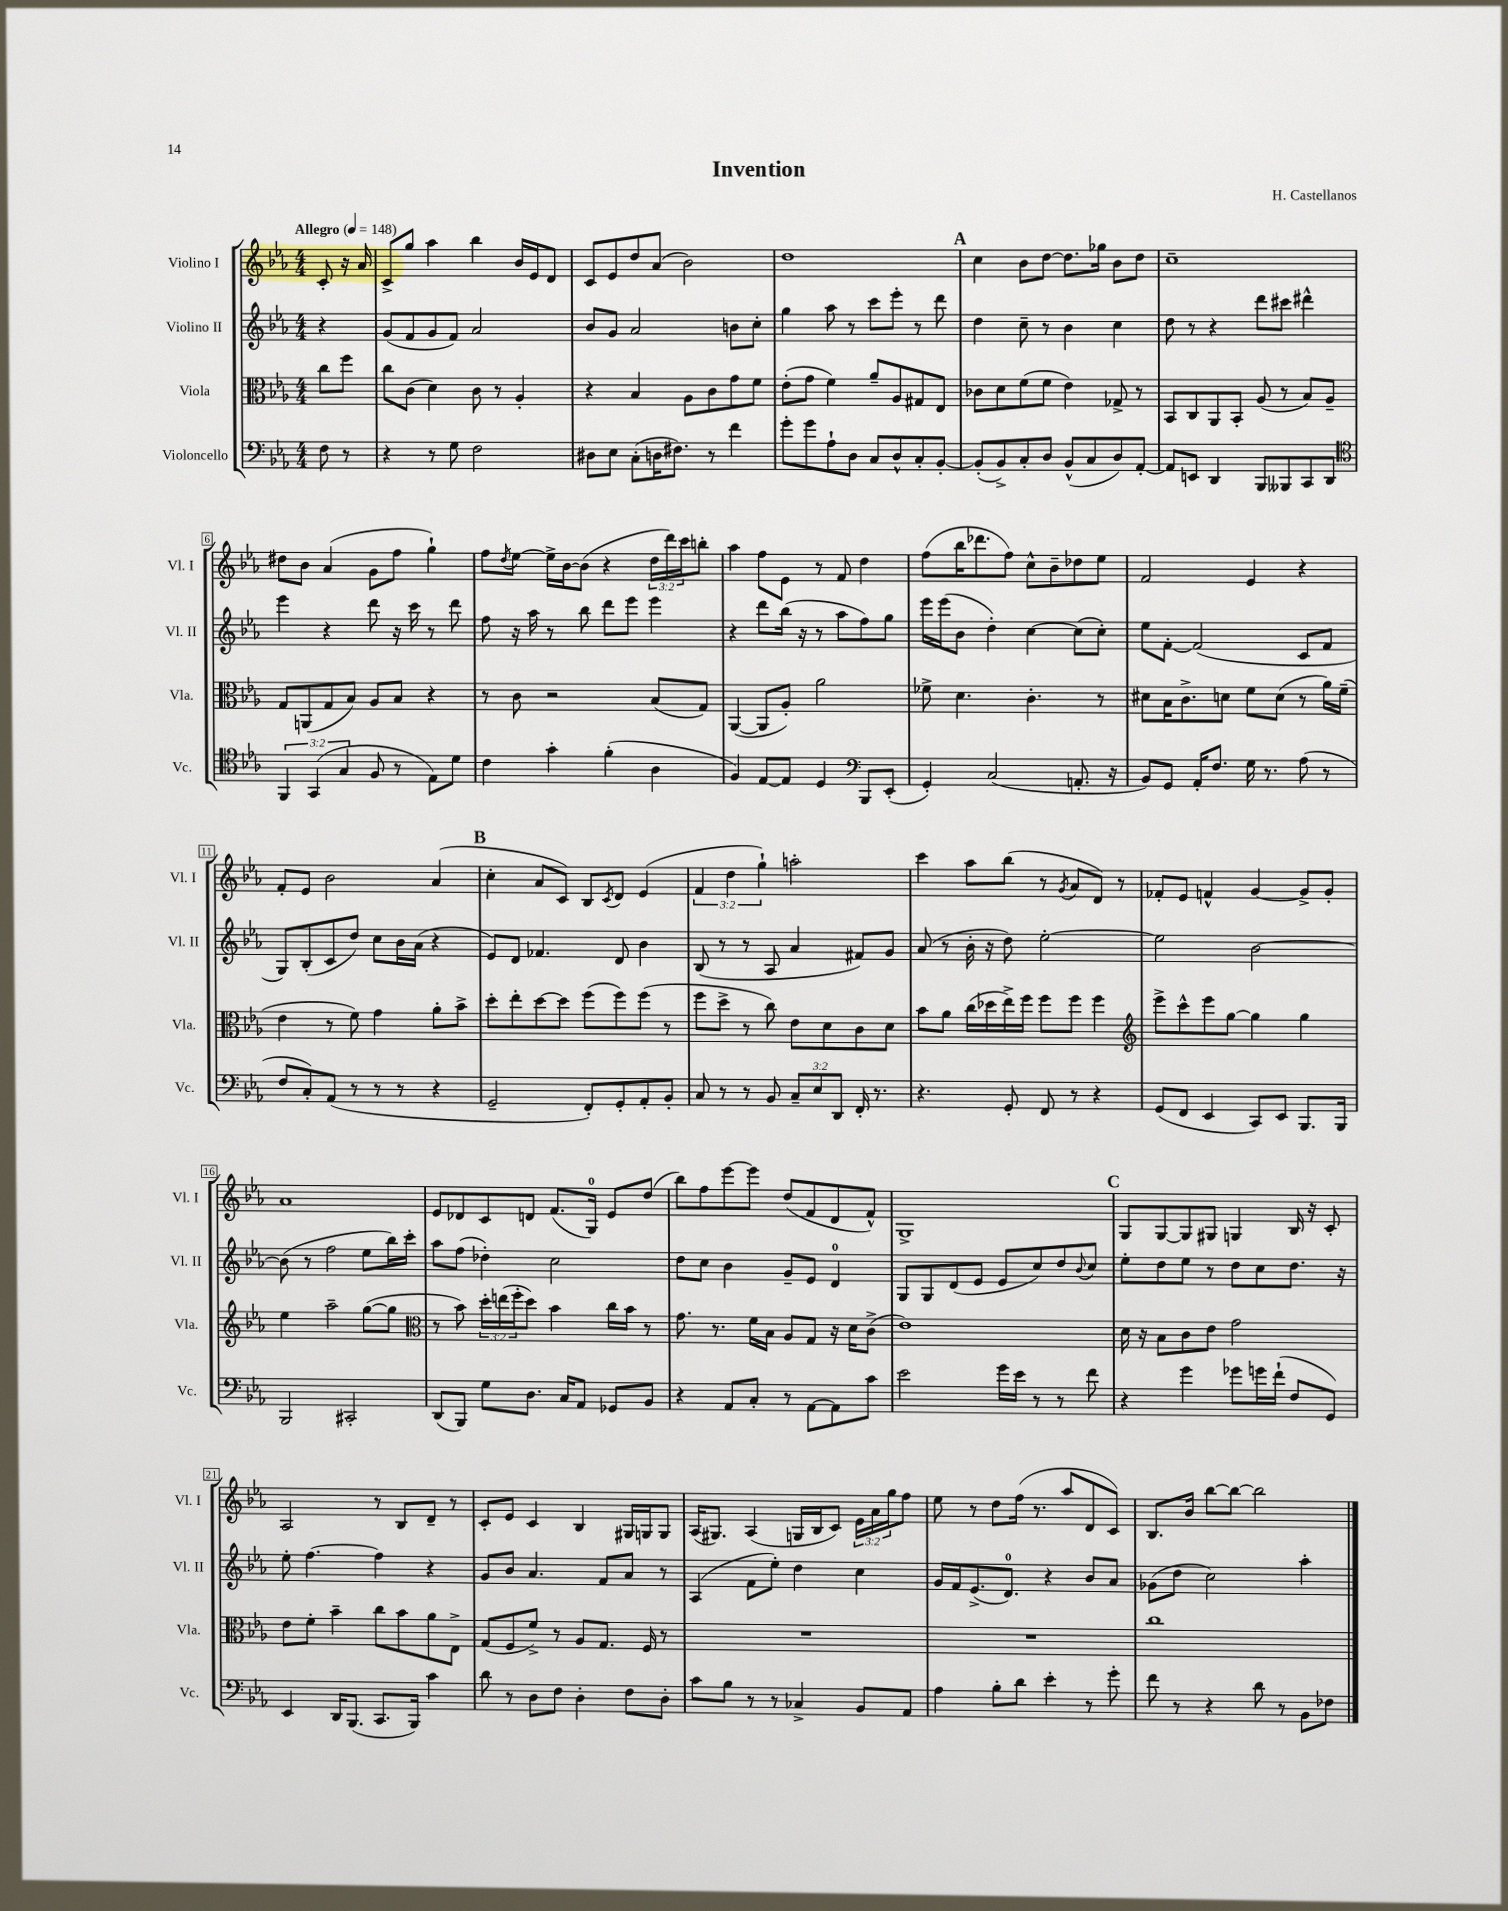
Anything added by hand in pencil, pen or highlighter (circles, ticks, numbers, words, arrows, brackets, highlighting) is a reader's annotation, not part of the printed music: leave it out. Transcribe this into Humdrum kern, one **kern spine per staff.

**kern	**kern	**kern	**kern
*part4	*part3	*part2	*part1
*staff4	*staff3	*staff2	*staff1
*I"Violoncello	*I"Viola	*I"Violino II	*I"Violino I
*I'Vc.	*I'Vla.	*I'Vl. II	*I'Vl. I
*clefF4	*clefC3	*clefG2	*clefG2
*k[b-e-a-]	*k[b-e-a-]	*k[b-e-a-]	*k[b-e-a-]
*M4/4	*M4/4	*M4/4	*M4/4
*MM148	*MM148	*MM148	*MM148
=	=	=	=
!	!	!	!LO:TX:a:B:t=Allegro
8F\	8cc\L	4r	8c'/
8r	8ff\J	.	16r
.	.	.	16a-/
=1	=1	=1	=1
4r	8cc\L	(8g/L	8c^/L
.	(8c\J	8f/	8gg/J
8r	4d\)	8g/	4aa-\
8G\	.	8f/J)	.
2F\	8c\	2a-/	4bb-\
.	8r	.	.
.	4A-'/	.	16b-/LL
.	.	.	16e-/J
.	.	.	8d/J
=2	=2	=2	=2
8D#X\L	4r	8b-/L	8c/L
8E-\J	.	8g/J	8e-/
(8C'\L	4B-/	2a-/	8dd/
16Dn\K	.	.	(8a-/J
8.F#X\J)	.	.	.
.	8A-\L	.	2b-\)
8r	8c\	.	.
4f\	8g\	8bn\L	.
.	8f\J	8cc'\J	.
=3	=3	=3	=3
8g'\L	(8e-'\L	4gg\	1dd
8g\	8g\J	.	.
8A-`\	4f\)	8aa-\	.
8D\J	.	8r	.
8C/L	8a-~/L	8ccc\L	.
8D^^/	8A-/	8eee-'\J	.
8C'/	8G#X/	8r	.
[8BB-'/J	8E-/J	8ddd\	.
!!LO:REH:place=s1:t=A
=4	=4	=4	=4
(8BB-'/L]	8c-X\L	4dd\	4cc\
8BB-^/)	8d\	.	.
8C'/	(8f\	8cc~\	8b-\L
8D/J	8f\J	8r	[8dd\J
(8BB-^^/L	4e-\)	4b-\	8.dd\L]
8C/	.	.	.
.	.	.	16gg-X\Jk
8D/)	8G-X^/	4cc\	8b-\L
[8AA-'/J	8r	.	8dd\J
=5	=5	=5	=5
8AA-/L]	8BB-/L	8dd\	1cc~
8EEn/J	8C/	8r	.
4DD/	8AA-/	4r	.
.	8BB-'/J	.	.
8BBB-/L	(8A-/	8ddd\L	.
8BBB--X/	8r	8ccc#X\J	.
8CC/	8B-/L)	4ddd#X^^\	.
8DD/J	8A-~/J	.	.
!!LO:LB:g=z
=6	=6	=6	=6
*clefC4	*	*	*
6FF/	8G/L	4eee-\	8dd#X\L
.	(8AAn/	.	8b-\J
(6GG/	.	.	.
.	8G/	4r	(4a-/
6G/	.	.	.
.	8B-/J)	.	.
8F/	8A-/L	8ddd\	8g\L
8r	8B-/J	16r	8ff\J
.	.	16ccc\	.
8E-\L)	4r	8r	4gg`\)
8d\J	.	8ddd\	.
=7	=7	=7	=7
4c\	8r	8ff\	8ff\L
.	.	.	8qdd/
.	8c\	16r	[8ee-\J
.	.	16aa-\	.
4g'\	2r	8r	16ee-^\LL]
.	.	.	[16b-\J
.	.	8bb-\	(8b-\J]
(4f'\	.	8ddd\L	4r
.	.	8eee-\J	.
4A-\	(8B-/L	4eee-\	24dd\LL
.	.	.	24ddd\)
.	.	.	24ccc\J
.	8G/J)	.	8bbn'\J
=8	=8	=8	=8
4F/)	([4AA-/	4r	4aa-\
[8E-/L	8AA-/L]	8ddd\L	8ff\L
8E-/J]	8A-'/J)	(16bb-\Jk	8e-\J
.	.	16r	.
4D/	2a-\	8r	8r
.	.	8aa-\L	8f/
*clefF4	*	*	*
8BBB-/L	.	8ff\)	4dd\
(8EE-'/J	.	8gg\J	.
=9	=9	=9	=9
4GG'/)	8f-X^\	16eee-\LL	(8ff\L
.	.	(16eee-\J	.
.	4.d\	8b-\J	16bb-\K
.	.	.	8.ddd-X\
(2C/	.	4dd'\)	.
.	.	.	8ff\J)
.	4.c'\	[4cc\	8cc^^\L
.	.	.	8b-~\
8.AAn'/	.	(8cc\L]	8dd-X\
.	8r	8cc'\J)	8ee-\J
16r	.	.	.
=10	=10	=10	=10
8BB-/L)	8d#X\L	8ee-\L	2f/
8GG/J	16B-\K	[8f'\J	.
.	8.c^\	.	.
16AA-'/KL	.	(2f/]	.
8.F/J	.	.	.
.	8dn\J	.	.
16G\	8f\L	.	4e-/
8.r	.	.	.
.	(8d\J	.	.
(8A-\	8r	8c/L	4r
8r	16a-\LL)	8f/J	.
.	(16f~\JJ	.	.
!!LO:LB:g=z
=11	=11	=11	=11
8F/L	4e-\	8G/L)	8f'/L
8C'/)	.	(8B-'/	8e-/J
(8AA-/J	8r	8c/	2b-\
8r	8f\)	8dd/J)	.
8r	4g\	8cc\L	.
8r	.	16b-\L	.
.	.	(16a-\JJ	.
4r	8a-'\L	4r	(4a-/
.	8b-^\J	.	.
!!LO:REH:place=s1:t=B
=12	=12	=12	=12
2GG~/	8dd'\L	8e-/L)	4cc'\
.	8ee-'\	8d/J	.
.	[8dd\	4.f-X/	8a-/L
.	8dd\J]	.	8c/J)
8FF'/L)	(8ff\L	.	8B-/L
.	.	.	8qc/
8GG'/	8ff\)	8d/	8d/J
8AA-'/	(8ff\J	4b-\	(4e-/
8BB-'/J	8r	.	.
=13	=13	=13	=13
8C/	8ff\L	(8B-/	6f/
8r	8dd^\J	8r	.
.	.	.	6dd\
8r	8r	8r	.
.	.	.	6gg`\)
8BB-/	8cc\)	8A-/	.
12C~/L	8e-\L	4a-/	2aan'\
12E-/	.	.	.
.	8d\	.	.
12DD/J	.	.	.
16FF'/	8c\	8f#X/L)	.
8.r	.	.	.
.	8d\J	8g/J	.
=14	=14	=14	=14
4.r	8b-\L	(8a-/	4ccc\
.	8a-\J	8r	.
.	(16cc\LL	16b-'\	8aa-\L
.	16dd-X\	16r	.
8GG'/	16ee-^\)	8dd\)	(8bb-\J
.	16ff\JJ	.	.
8FF/	8ff\L	[2ee-'\	8r
.	.	.	8qg/
8r	8ff\J	.	8a-/L
4r	4ff\	.	8d/J)
.	.	.	8r
=15	=15	=15	=15
*	*clefG2	*	*
(8GG/L	8eee-^\L	2ee-\]	8f-X'/L
8FF/J	8ccc^^\	.	8e-/J
4EE-/	8eee-\	.	4fn^^/
.	[8gg\J	.	.
8CC/L)	4gg\]	[2b-\	[4g/
8EE-/J	.	.	.
8.BBB-/L	4gg\	.	8g^/L]
.	.	.	8g'/J
16BBB-/Jk	.	.	.
!!LO:LB:g=z
=16	=16	=16	=16
2BBB-/	4ee-\	(8b-\]	1a-
.	.	8r	.
.	2aa-~\	2ff\	.
2CC#X'/	.	.	.
.	([8gg\L	8ee-\L	.
.	8gg\J]	16bb-\L)	.
.	.	16ccc'\JJ	.
=17	=17	=17	=17
*	*clefC3	*	*
(8DD/L	8r	8aa-\L	8e-/L
8BBB-/J)	8b-\)	(8ff\J	8d-X/
8G\L	24dd'\LL	4dd-X'\)	8c/
.	(24een\	.	.
.	24ff'\J	.	.
8.D\J	8dd\J)	.	8dn/J
.	4b-\	2cc\	(8.f/L
16C/KL	.	.	.
8AA-/J	.	.	.
.	.	.	16G/Jk)
8GG-X/L	16cc\LL	.	8e-/L
.	16b-\JJ	.	.
8BB-/J	8r	.	(8dd/J
=18	=18	=18	=18
4r	8.g\	8dd\L	8bb-\L)
.	.	8cc\J	8ff\
.	8.r	.	.
8AA-/L	.	4b-\	[8eee-\
8C'/J	16f\LL	.	8eee-\J]
.	16B-\JJ	.	.
8r	8A-/L	8g~/L	(8dd/L
[8AA-\L	8G/J	8e-/J	8f/
8AA-\]	16r	4d/	8d/
.	16d\KL	.	.
8c\J	(8c^\J	.	8f^^/J)
=19	=19	=19	=19
2e-\	1e-)	8G/L	1G^
.	.	8G/	.
.	.	(8d/	.
.	.	8e-/J	.
16g\LL	.	8e-/L	.
16e-\JJ	.	.	.
8r	.	8cc/)	.
8r	.	8dd/	.
.	.	8qqb-/	.
8f\	.	8cc/J	.
!!LO:REH:place=s1:t=C
=20	=20	=20	=20
4r	16d\	8ee-'\L	8G/L
.	16r	.	.
.	8B-\L	8dd\	[8G/
4g\	8c\	8ee-\J	8G/]
.	8e-\J	8r	8G#X/J
8g-X\L	2g\	8dd\L	4Gn/
16gn\L	.	8cc\	.
(16f`\JJ	.	.	.
8F/L	.	8.dd\J	16B-/
.	.	.	16r
8GG/J)	.	.	8c'/
.	.	16r	.
!!LO:LB:g=z
=21	=21	=21	=21
4EE-/	8e-\L	8ee-'\	2A-/
.	8f'\J	[4.ff\	.
16DD/KL	4b-~\	.	.
(8.BBB-/J	.	.	.
8.CC/L	8cc\L	4ff\]	8r
.	8b-\	.	8B-/L
16BBB-/Jk)	.	.	.
4c\	8a-\	4r	8d~/J
.	8E-^\J	.	8r
=22	=22	=22	=22
8d\	(8G/L	8g/L	8c'/L
8r	8F/	8b-/J	8e-/J
8D\L	8f^/J)	4.a-/	4c/
8F\J	8r	.	.
4D'\	8A-/L	.	4B-/
.	8.G/J	8f/L	.
8F\L	.	8a-/J	16G#X/LL
.	16F/	.	16Gn/J
8D'\J	8r	8r	8G/J
=23	=23	=23	=23
8c\L	1r	(4A-/	(16A-/KL
.	.	.	8.G#X/J)
8B-\J	.	.	.
8r	.	8f\L	(4A-/
8r	.	8ee-'\J)	.
4C-X^/	.	4dd\	16Gn/LL
.	.	.	16B-/J
.	.	.	8c/J)
8BB-/L	.	4cc\	24e-\LL
.	.	.	24a-\
.	.	.	24gg\J
8AA-/J	.	.	8ff\J
=24	=24	=24	=24
4A-\	1r	16g/LL	8ee-\
.	.	16f/J	.
.	.	(8.e-^/	8r
8B-'\L	.	.	8dd\L
.	.	8.d/J)	.
8d\J	.	.	(16ff\Jk
.	.	.	8.r
4e-'\	.	4r	.
.	.	.	8aa-/L
8r	.	8b-/L	8d/
8g'\	.	8a-/J	8c/J)
=25	=25	=25	=25
8f\	1cc	(8g-X\L	8.B-/L
8r	.	8dd\J	.
.	.	.	16b-/Jk
4r	.	2cc\)	[8bb-\L
.	.	.	8bb-\J_
8d\	.	.	2bb-\]
8r	.	.	.
8BB-\L	.	4aa-'\	.
8F-X\J	.	.	.
==	==	==	==
*-	*-	*-	*-
